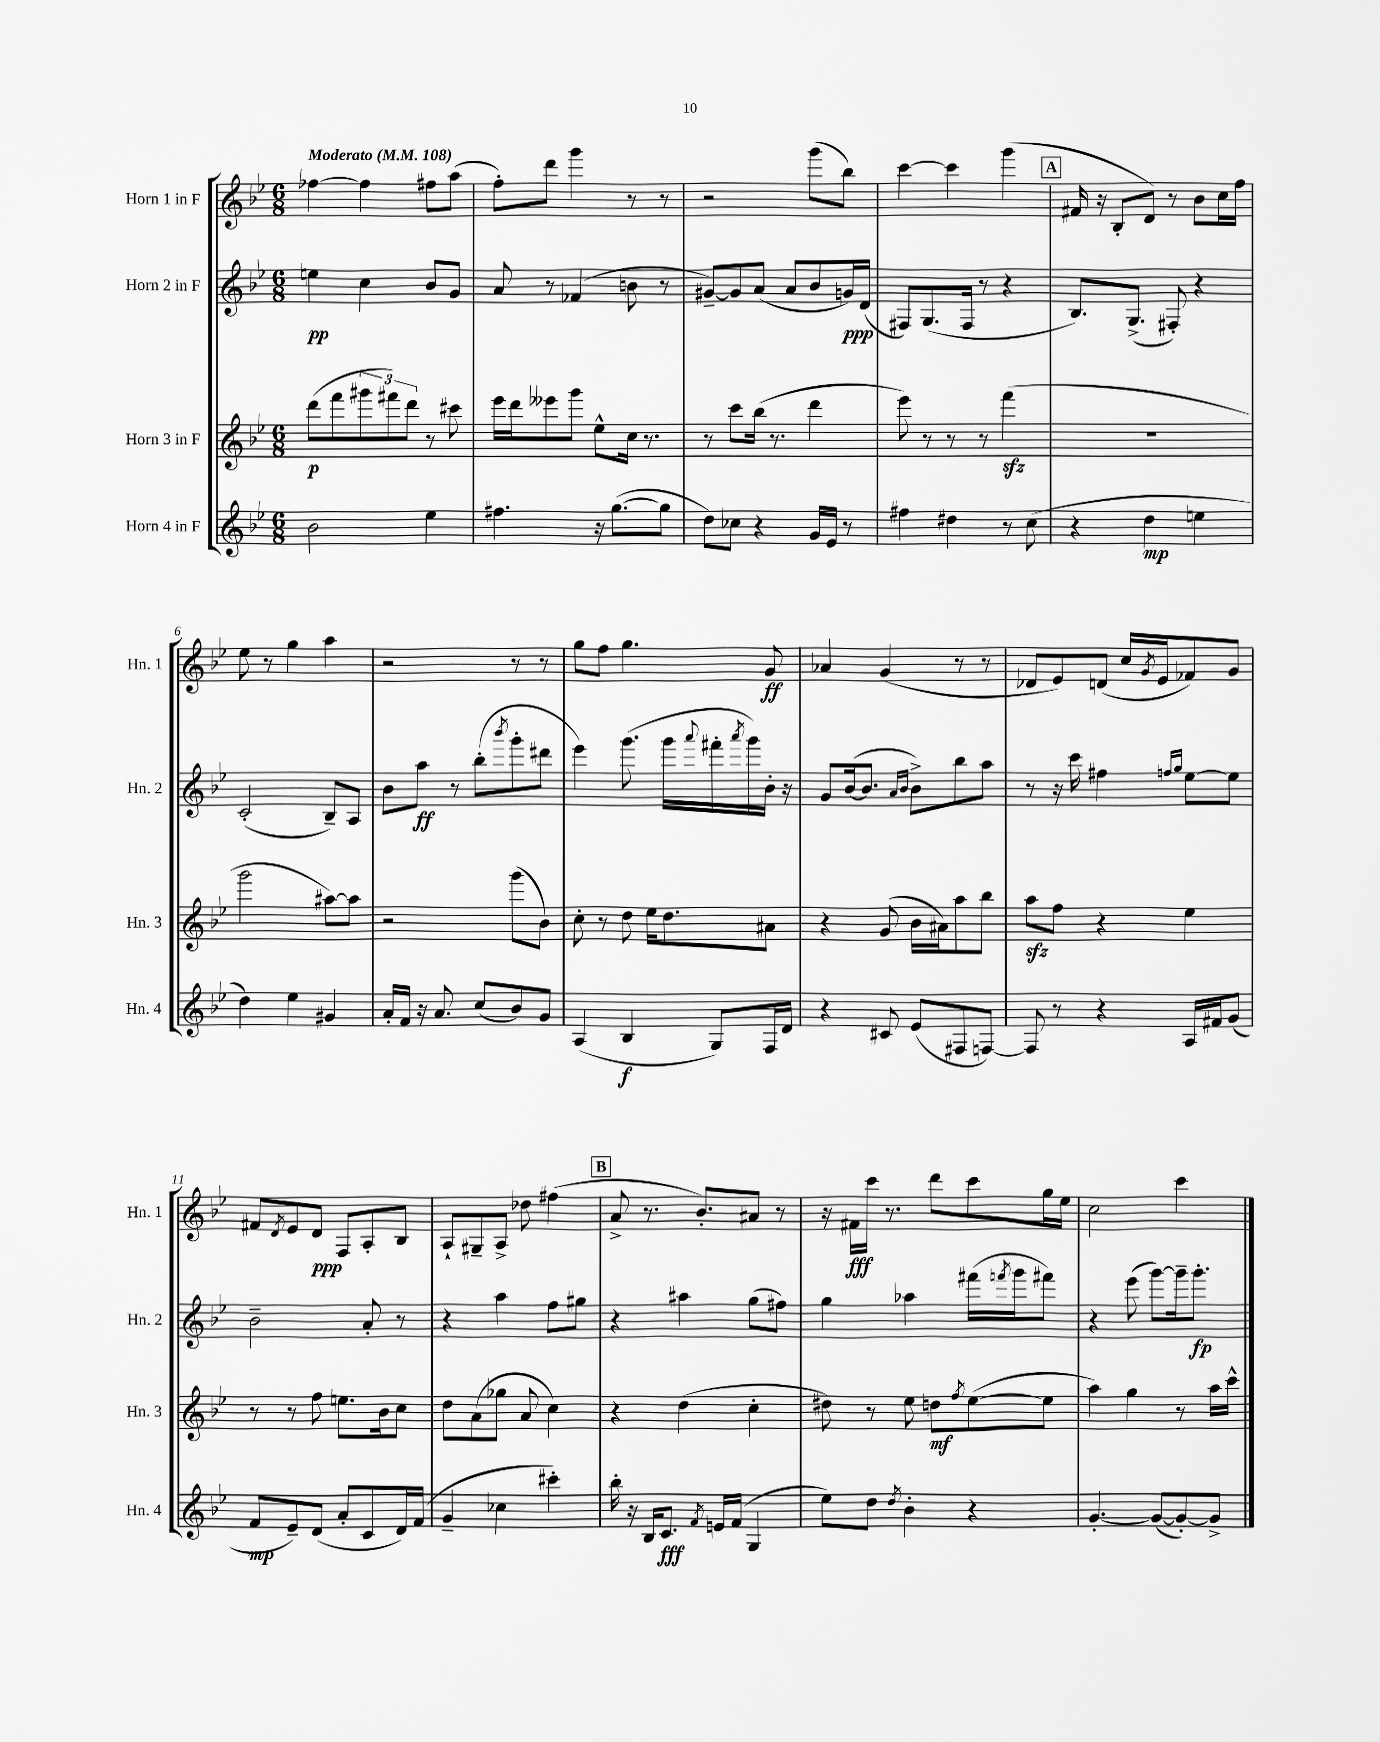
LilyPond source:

<<
\new StaffGroup <<
\new Staff = "s0" \with { instrumentName = "Horn 1 in F" shortInstrumentName = "Hn. 1" } {
    \clef treble \key bes \major \numericTimeSignature \time 6/8 \tempo "Moderato" 4 = 108
    fes''4~ fes''4 fis''8 a''8( |
    f''8-.) d'''8 g'''4 r8 r8 |
    r2 g'''8( bes''8) |
    c'''4~ c'''4 g'''4( |
    \mark \markup { \box "A" } fis'16 r16 bes8-. d'8) r8 bes'8 c''16 f''16 |
    ees''8 r8 g''4 a''4 |
    r2 r8 r8 |
    g''8 f''8 g''4. g'8\ff |
    aes'4 g'4( r8 r8 |
    des'8 ees'8) d'8( c''16 \acciaccatura { g'8 } ees'16 fes'8) g'8 |
    fis'8 \acciaccatura { d'8 } ees'8 d'8\ppp f8 a8-. bes8 |
    a8-! gis8-- a8-> des''8 fis''4( |
    \mark \markup { \box "B" } a'8-> r8. bes'8.-.) ais'8 r8 |
    r16 fis'16\fff c'''16 r8. d'''8 c'''8 g''16 ees''16 |
    c''2 c'''4 \bar "|." |
}
\new Staff = "s1" \with { instrumentName = "Horn 2 in F" shortInstrumentName = "Hn. 2" } {
    \clef treble \key bes \major \numericTimeSignature \time 6/8
    e''4\pp c''4 bes'8 g'8 |
    a'8 r8 fes'4( b'8 r8 |
    gis'8~--) gis'8 a'8( a'8 bes'8 g'16\ppp) d'16( |
    fis8) g8.( fis16 r8 r4 |
    \mark \markup { \box "A" } bes8.) g8.->( fis8-.) r4 |
    c'2-.( bes8--) a8 |
    bes'8 a''8\ff r8 bes''8-.( \acciaccatura { bes'''8 } g'''8-. dis'''8 |
    ees'''4) g'''8.( g'''16 \appoggiatura { a'''8 } fis'''16-. \acciaccatura { a'''8 } g'''16) bes'16-. r16 |
    g'8 bes'16~( bes'8. \grace { a'16 bes'16 } bes'8->) bes''8 a''8 |
    r8 r16 c'''16 fis''4 \grace { f''16 g''16 } ees''8~ ees''8 |
    bes'2-- a'8-. r8 |
    r4 a''4 f''8 gis''8 |
    \mark \markup { \box "B" } r4 ais''4 g''8( fis''8) |
    g''4 aes''4 fis'''16( \acciaccatura { f'''8 } g'''16 fis'''8) |
    r4 ees'''8( g'''8~) g'''16-- g'''8.-.\fp \bar "|." |
}
\new Staff = "s2" \with { instrumentName = "Horn 3 in F" shortInstrumentName = "Hn. 3" } {
    \clef treble \key bes \major \numericTimeSignature \time 6/8
    d'''8\p( f'''8 \tuplet 3/2 { gis'''8 fis'''8) d'''8 } r8 cis'''8 |
    ees'''16 d'''16 eeses'''8 g'''8 ees''8-^ c''16 r8. |
    r8 c'''8 bes''16( r8. d'''4 |
    ees'''8) r8 r8 r8 f'''4\sfz( |
    \mark \markup { \box "A" } R2. |
    g'''2 ais''8~) ais''8 |
    r2 g'''8( bes'8) |
    c''8-. r8 d''8 ees''16 d''8. ais'8 |
    r4 g'8( bes'16 ais'16) a''8 bes''8 |
    a''8\sfz f''8 r4 ees''4 |
    r8 r8 f''8 e''8. bes'16 c''8 |
    d''8 a'8( ges''8 a'8 c''4) |
    \mark \markup { \box "B" } r4 d''4( c''4-. |
    dis''8) r8 ees''8 d''8\mf \acciaccatura { f''8 } ees''8~( ees''8 |
    a''4) g''4 r8 a''16 c'''16-^ \bar "|." |
}
\new Staff = "s3" \with { instrumentName = "Horn 4 in F" shortInstrumentName = "Hn. 4" } {
    \clef treble \key bes \major \numericTimeSignature \time 6/8
    bes'2 ees''4 |
    fis''4. r16 g''8.~( g''8 |
    d''8) ces''8 r4 g'16 ees'16 r8 |
    fis''4 dis''4 r8 c''8( |
    \mark \markup { \box "A" } r4 d''4\mp e''4 |
    d''4) ees''4 gis'4 |
    a'16-. f'16 r16 a'8. c''8( bes'8) g'8 |
    a4( bes4\f g8) f16 d'16 |
    r4 cis'8 ees'8( fis8 f8~) |
    f8 r8 r4 a16 fis'16 g'8( |
    f'8\mp ees'8--) d'8( a'8-. c'8 d'16) f'16( |
    g'4-- ces''4 cis'''4-.) |
    \mark \markup { \box "B" } bes''16-. r16 bes16 c'8.\fff \acciaccatura { f'8 } e'16 f'16( g4 |
    ees''8) d''8 \acciaccatura { d''8 } bes'4-. r4 |
    g'4.~-. g'8~( g'8~-.) g'8-> \bar "|." |
}
>>
>>
